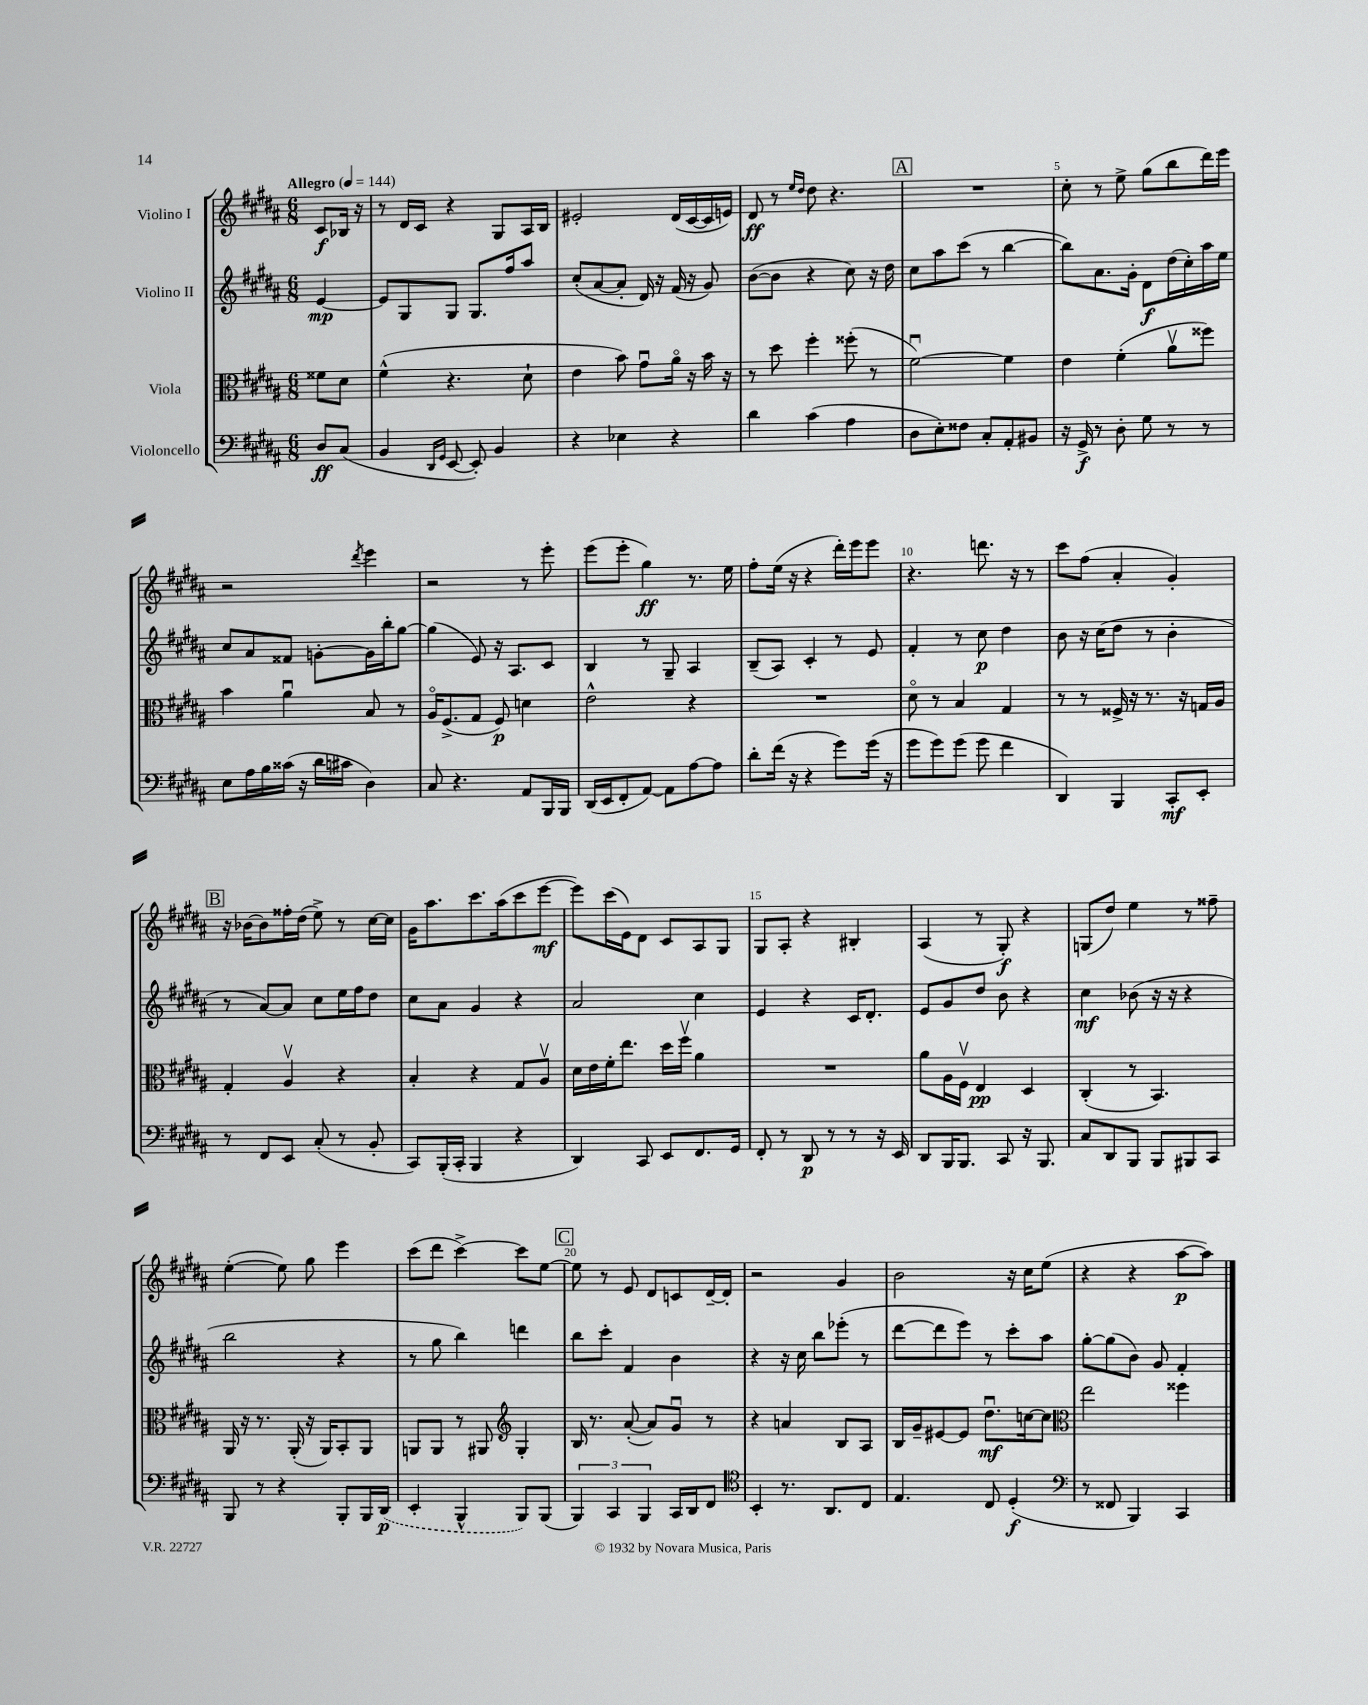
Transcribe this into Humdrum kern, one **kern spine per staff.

**kern	**dynam	**kern	**dynam	**kern	**dynam	**kern	**dynam
*part4	*part4	*part3	*part3	*part2	*part2	*part1	*part1
*staff4	*staff4	*staff3	*staff3	*staff2	*staff2	*staff1	*staff1
*I"Violoncello	*	*I"Viola	*	*I"Violino II	*	*I"Violino I	*
*clefF4	*	*clefC3	*	*clefG2	*	*clefG2	*
*k[f#c#g#d#a#]	*	*k[f#c#g#d#a#]	*	*k[f#c#g#d#a#]	*	*k[f#c#g#d#a#]	*
*M6/8	*	*M6/8	*	*M6/8	*	*M6/8	*
*MM144	*	*MM144	*	*MM144	*	*MM144	*
=	=	=	=	=	=	=	=
!	!	!	!	!	!	!LO:TX:a:B:t=Allegro	!
8D#/L	ff	8f##X\L	.	[4e/	mp	8c#/L	f
(8C#/J	.	8d#\J	.	.	.	16B-X/Jk	.
.	.	.	.	.	.	16r	.
=1	=1	=1	=1	=1	=1	=1	=1
4BB/	.	(4f#^^\	.	8e/L]	.	8r	.
.	.	.	.	8G#/	.	16d#/LL	.
.	.	.	.	.	.	16c#/JJ	.
16qqDD#/LL	.	.	.	.	.	.	.
16qqGG#/JJ	.	.	.	.	.	.	.
[8EE/	.	4.r	.	8G#/J	.	4r	.
8EE'/])	.	.	.	8.G#/L	.	.	.
4BB/	.	.	.	.	.	8G#/L	.
.	.	.	.	16ff#/k	.	.	.
.	.	8d#`\	.	8aa#/J	.	16A#/L	.
.	.	.	.	.	.	16B/JJ	.
=2	=2	=2	=2	=2	=2	=2	=2
4r	.	4e\	.	(8cc#'/L	.	2e#X'/	.
.	.	.	.	[8a#/	.	.	.
4E-X\	.	8b\)	.	8a#'/J]	.	.	.
.	.	8g#u\L	.	16d#/)	.	.	.
.	.	.	.	16r	.	.	.
4r	.	16a#\Jk	.	(16f#/	.	(16d#/LL	.
.	.	16r	.	16r	.	[16c#/	.
.	.	16b\	.	8g#/)	.	16c#/]	.
.	.	16r	.	.	.	16en/JJ)	.
=3	=3	=3	=3	=3	=3	=3	=3
4d#\	.	8r	.	([8b\L	.	8d#/	ff
.	.	8dd#\	.	8b\J]	.	8r	.
.	.	.	.	.	.	16qqee/LL	.
.	.	.	.	.	.	16qqdd#/JJ	.
(4c#\	.	4ff#'\	.	4r	.	8dd#\	.
.	.	.	.	.	.	4.r	.
4A#\	.	(8ff##X'\	.	8cc#\)	.	.	.
.	.	8r	.	16r	.	.	.
.	.	.	.	16dd#\	.	.	.
!!LO:REH:place=s1:t=A
=4	=4	=4	=4	=4	=4	=4	=4
8D#\L	.	[2f#u\)	.	8cc#\L	.	2.r	.
8E'\)	.	.	.	8aa#\	.	.	.
8F##X\J	.	.	.	(8ccc#\J	.	.	.
8C#'/L	.	.	.	8r	.	.	.
8AA#'/	.	4f#\]	.	[4bb\	.	.	.
8BB#X/J	.	.	.	.	.	.	.
=5	=5	=5	=5	=5	=5	=5	=5
16r	.	4e\	.	8bb\L])	.	8cc#'\	.
16GG#^/	f	.	.	.	.	.	.
8r	.	.	.	8.a#\	.	8r	.
8D#'\	.	(4f#'\	.	.	.	8ee^\	.
.	.	.	.	16g#'\Jk	.	.	.
8G#\	.	.	.	8d#\L	f	(8gg#\L	.
8r	.	8a#v\L	.	(16dd#\L	.	8bb\	.
.	.	.	.	16cc#'\)	.	.	.
8r	.	8ff##X\J)	.	16aa#\	.	16ddd#\L)	.
.	.	.	.	16ee\JJ	.	16eee\JJ	.
!!LO:LB:g=z
=6	=6	=6	=6	=6	=6	=6	=6
8E\L	.	4b\	.	8cc#/L	.	2r	.
16A#\L	.	.	.	8a#/	.	.	.
16B\	.	.	.	.	.	.	.
(16c##X\JJ	.	4a#u\	.	8f##X/J	.	.	.
16r	.	.	.	.	.	.	.
16d#\LL	.	.	.	[8gn'\L	.	.	.
16c#X\JJ	.	.	.	.	.	.	.
.	.	.	.	.	.	8qddd#/	.
4D#\)	.	8B/	.	16g\L]	.	4eee\	.
.	.	.	.	16bb'\J	.	.	.
.	.	8r	.	[8gg#\J	.	.	.
=7	=7	=7	=7	=7	=7	=7	=7
8C#/	.	16A#/KL	.	(4gg#\]	.	2r	.
.	.	(8.F#^/	.	.	.	.	.
4.r	.	.	.	.	.	.	.
.	.	8G#/J	.	8e/)	.	.	.
.	.	8F#/)	p	16r	.	.	.
.	.	.	.	8.A#/L	.	.	.
8AA#/L	.	4dn\	.	.	.	8r	.
16BBB/L	.	.	.	8c#/J	.	8eee'\	.
16BBB/JJ	.	.	.	.	.	.	.
=8	=8	=8	=8	=8	=8	=8	=8
(16DD#/LL	.	2e^^\	.	4B/	.	(8eee\L	.
16EE/J	.	.	.	.	.	.	.
8FF#'/	.	.	.	.	.	8eee'\J	.
[8AA#/J)	.	.	.	8r	.	4gg#\)	ff
8AA#\L]	.	.	.	8G#~/	.	.	.
[8A#\	.	4r	.	4A#/	.	8.r	.
8A#\J]	.	.	.	.	.	.	.
.	.	.	.	.	.	16ee\	.
=9	=9	=9	=9	=9	=9	=9	=9
8d#'\L	.	2.r	.	(8B~/L	.	8ff#'\L	.
(16f#\Jk	.	.	.	8A#/J)	.	(16ee\Jk	.
16r	.	.	.	.	.	16r	.
4r	.	.	.	4c#'/	.	4r	.
8g#\L)	.	.	.	8r	.	16ddd#'\LL)	.
.	.	.	.	.	.	16eee\J	.
(16g#\Jk	.	.	.	8e/	.	8eee\J	.
16r	.	.	.	.	.	.	.
=10	=10	=10	=10	=10	=10	=10	=10
8g#\L	.	8d#\	.	4f#'/	.	4.r	.
8g#\)	.	8r	.	.	.	.	.
(8g#\J	.	4B/	.	8r	.	.	.
8g#\	.	.	.	8cc#\	p	8.dddn\	.
4f#\	.	4G#/	.	4dd#\	.	.	.
.	.	.	.	.	.	16r	.
.	.	.	.	.	.	8r	.
=11	=11	=11	=11	=11	=11	=11	=11
4DD#/)	.	8r	.	8b\	.	8ccc#\L	.
.	.	8r	.	16r	.	(8ff#\J	.
.	.	.	.	(16cc#\KL	.	.	.
4BBB/	.	16F##X^/	.	8dd#\J	.	4a#'/	.
.	.	16r	.	.	.	.	.
.	.	8.r	.	8r	.	.	.
8CC#'/L	mf	.	.	4b'\	.	4g#'/)	.
.	.	16r	.	.	.	.	.
8EE'/J	.	16Gn/LL	.	.	.	.	.
.	.	16A#/JJ	.	.	.	.	.
!!LO:LB:g=z
!!LO:REH:place=s1:t=B
=12	=12	=12	=12	=12	=12	=12	=12
8r	.	4G#'/	.	8r	.	16r	.
.	.	.	.	.	.	[16b-X\KL	.
8FF#/L	.	.	.	[8a#/L)	.	8b-\]	.
8EE/J	.	4A#v/	.	8a#/J]	.	16ff##X'\L	.
.	.	.	.	.	.	(16dd#\JJ	.
(8C#'/	.	.	.	8cc#\L	.	8ee^\)	.
8r	.	4r	.	16ee\L	.	8r	.
.	.	.	.	16ff#\J	.	.	.
8BB'/	.	.	.	8dd#\J	.	[16cc#\LL	.
.	.	.	.	.	.	16cc#\JJ]	.
=13	=13	=13	=13	=13	=13	=13	=13
8CC#/L)	.	4B'/	.	8cc#\L	.	16g#\KL	.
.	.	.	.	.	.	8.aa#\	.
(16BBB'/L	.	.	.	8a#\J	.	.	.
16CC#'/JJ	.	.	.	.	.	.	.
4BBB/	.	4r	.	4g#/	.	8.ccc#\	.
.	.	.	.	.	.	(16aa#\k	.
4r	.	8G#/L	.	4r	.	8ccc#\	.
.	.	8A#v/J	.	.	.	[8eee\J	mf
=14	=14	=14	=14	=14	=14	=14	=14
4DD#/)	.	16d#\LL	.	2a#/	.	8eee\L])	.
.	.	16e\	.	.	.	.	.
.	.	16f#'\J	.	.	.	(16ccc#\L	.
.	.	8.ee\J	.	.	.	16e\J)	.
8CC#/	.	.	.	.	.	8d#\J	.
8EE/L	.	16dd#\LL	.	.	.	8c#/L	.
.	.	16ff#v\JJ	.	.	.	.	.
8.FF#/	.	4a#\	.	4cc#\	.	8A#/	.
.	.	.	.	.	.	8G#/J	.
16GG#/Jk	.	.	.	.	.	.	.
=15	=15	=15	=15	=15	=15	=15	=15
8FF#'/	.	2.r	.	4e/	.	8G#/L	.
8r	.	.	.	.	.	8A#'/J	.
8DD#/	p	.	.	4r	.	4r	.
8r	.	.	.	.	.	.	.
8r	.	.	.	16c#/KL	.	4B#X'/	.
.	.	.	.	8.d#'/J	.	.	.
16r	.	.	.	.	.	.	.
16EE/	.	.	.	.	.	.	.
=16	=16	=16	=16	=16	=16	=16	=16
8DD#/L	.	8a#\L	.	8e/L	.	(4A#/	.
16BBB/K	.	16A#\L	.	8g#/	.	.	.
8.BBB/J	.	16F#v\JJ	.	.	.	.	.
.	.	4E/	pp	8dd#/J	.	8r	.
8CC#/	.	.	.	8b\	.	8G#'/)	f
16r	.	4D#/	.	4r	.	4r	.
8.BBB/	.	.	.	.	.	.	.
=17	=17	=17	=17	=17	=17	=17	=17
8C#/L	.	(4C#'/	.	4cc#\	mf	(8Gn/L	.
8DD#/	.	.	.	.	.	8dd#/J)	.
8BBB/J	.	8r	.	(8b-X\	.	4ee\	.
8BBB/L	.	4.BB/)	.	16r	.	.	.
.	.	.	.	16r	.	.	.
8BBB#X/	.	.	.	4r	.	8r	.
8CC#/J	.	.	.	.	.	8ff##X~\	.
!!LO:LB:g=z
=18	=18	=18	=18	=18	=18	=18	=18
8BBB/	.	16AA#/	.	2bb\	.	([4ee'\	.
.	.	16r	.	.	.	.	.
8r	.	8.r	.	.	.	.	.
4r	.	.	.	.	.	8ee\])	.
.	.	(16AA#'/	.	.	.	.	.
.	.	16r	.	.	.	8gg#\	.
.	.	16AA#/KL)	.	.	.	.	.
8BBB'/L	.	8BB'/	.	4r	.	4eee\	.
16BBB/L	.	8AA#/J	.	.	.	.	.
(16DD#/JJ	p	.	.	.	.	.	.
=19	=19	=19	=19	=19	=19	=19	=19
4EE'/	.	8AAn/L	.	8r	.	(8ccc#\L	.
.	.	8AA/J	.	8gg#\	.	8ddd#\J	.
4BBB^^/	.	8r	.	4bb\)	.	[4ccc#^\)	.
.	.	8AA#X/	.	.	.	.	.
*	*	*clefG2	*	*	*	*	*
8BBB/L)	.	4G#'/	.	4dddn\	.	8ccc#\L]	.
(8BBB/J	.	.	.	.	.	[8ee\J	.
!!LO:REH:place=s1:t=C
=20	=20	=20	=20	=20	=20	=20	=20
6BBB/)	.	16B/	.	8bb\L	.	8ee\]	.
.	.	8.r	.	.	.	.	.
.	.	.	.	8ccc#'\J	.	8r	.
6CC#/	.	.	.	.	.	.	.
.	.	([8a#'/	.	4f#/	.	8e/	.
6BBB/	.	.	.	.	.	.	.
.	.	8a#/L])	.	.	.	8d#/L	.
16CC#/LL	.	8g#u/J	.	4b\	.	8cn/	.
16DD#/J	.	.	.	.	.	.	.
8FF#/J	.	8r	.	.	.	[16d#~/L	.
.	.	.	.	.	.	16d#'/JJ]	.
=21	=21	=21	=21	=21	=21	=21	=21
*clefC4	*	*	*	*	*	*	*
4BB'/	.	4r	.	4r	.	2r	.
8.r	.	4an/	.	16r	.	.	.
.	.	.	.	16cc#\	.	.	.
.	.	.	.	8bb\L	.	.	.
8.AA#/L	.	.	.	.	.	.	.
.	.	8B/L	.	(8eee-X'\J	.	4g#/	.
8C#/J	.	8A#/J	.	8r	.	.	.
=22	=22	=22	=22	=22	=22	=22	=22
4.E/	.	16B/LL	.	[8ddd#\L	.	2b\	.
.	.	16g#~/J	.	.	.	.	.
.	.	[8e#X/	.	8ddd#\]	.	.	.
.	.	8e#/J]	.	8eee\J)	.	.	.
8C#/	.	8.dd#u\L	mf	8r	.	.	.
(4D#'/	f	.	.	8ccc#'\L	.	16r	.
.	.	[16ccn\k	.	.	.	16cc#\KL	.
.	.	8cc\J]	.	8aa#\J	.	(8ee\J	.
=23	=23	=23	=23	=23	=23	=23	=23
*clefF4	*	*clefC3	*	*	*	*	*
8r	.	2ee\	.	[8gg#'\L	.	4r	.
8FF##X/	.	.	.	(8gg#\]	.	.	.
4BBB/)	.	.	.	8b\J)	.	4r	.
.	.	.	.	8g#/	.	.	.
4CC#/	.	4ff##X\	.	4f#'/	.	[8aa#\L	p
.	.	.	.	.	.	8aa#\J])	.
==	==	==	==	==	==	==	==
*-	*-	*-	*-	*-	*-	*-	*-
